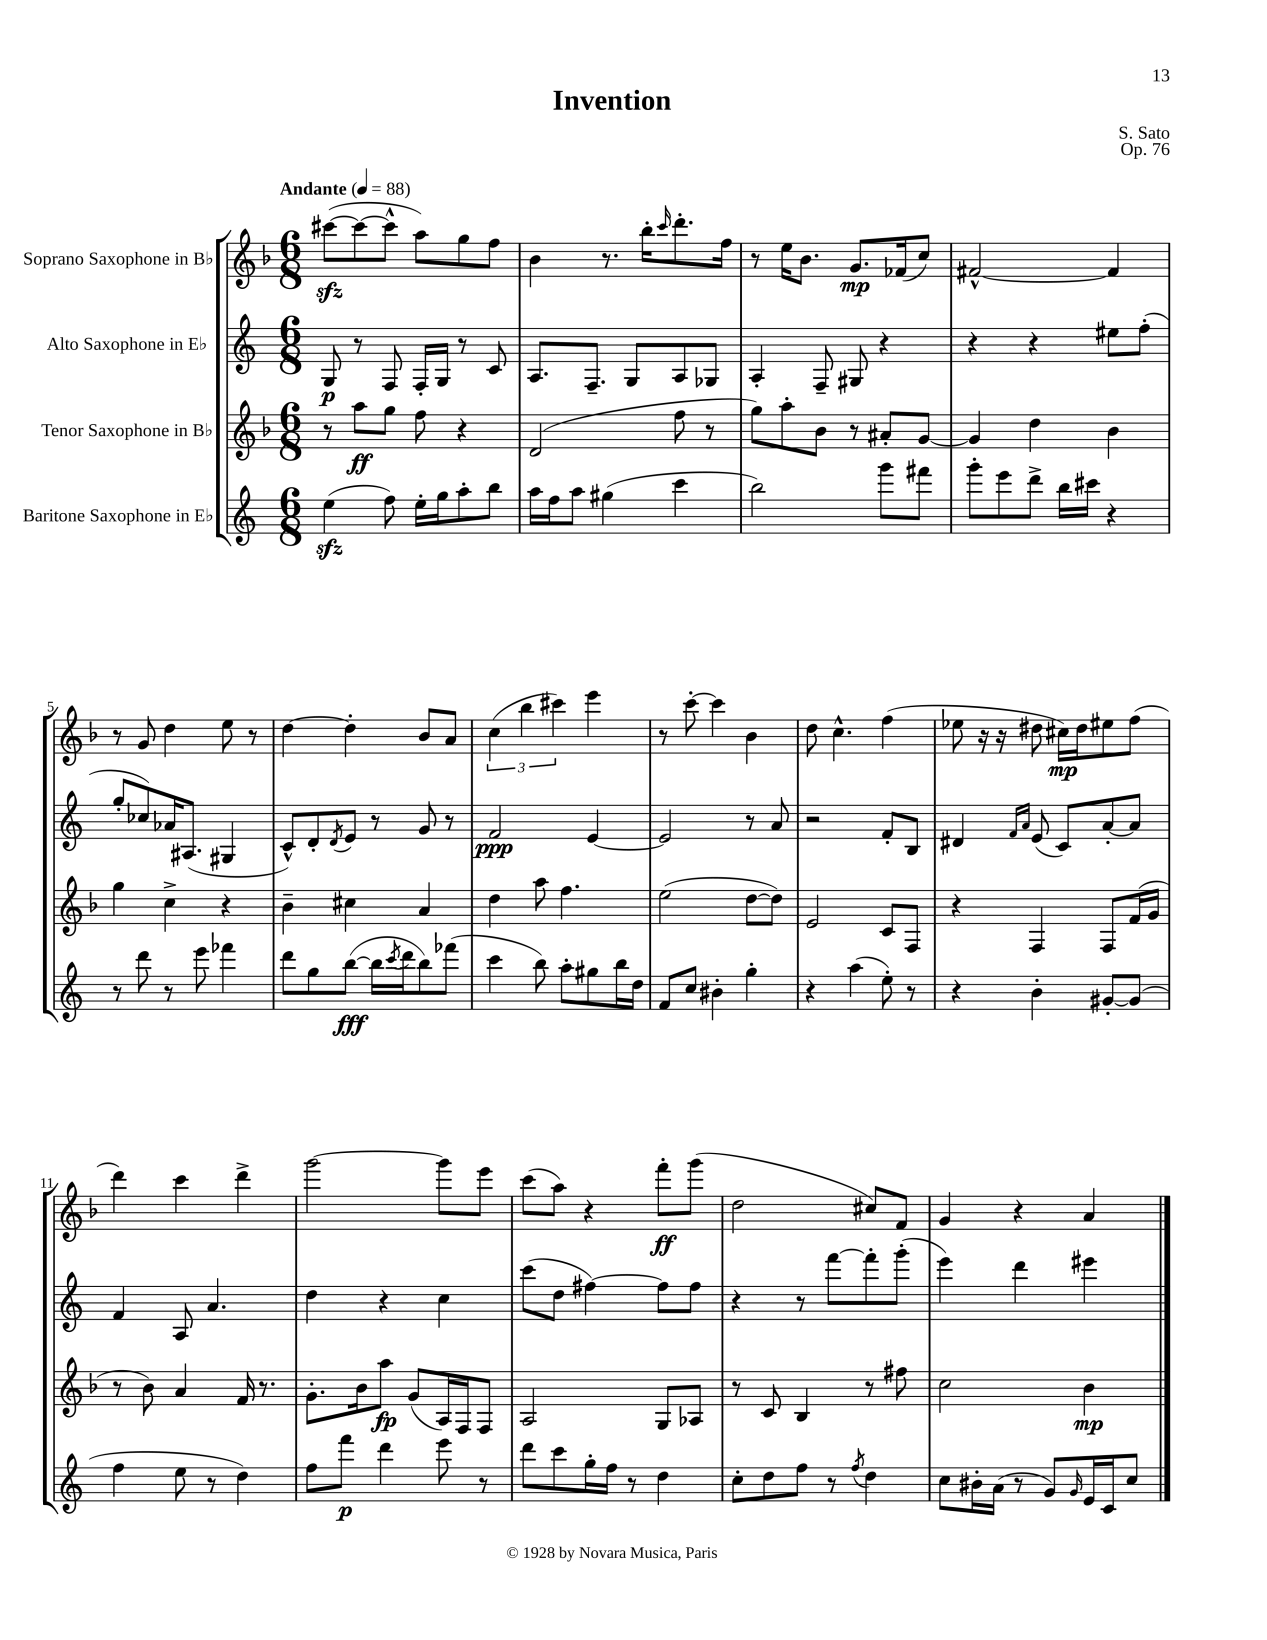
\header { title = "Invention" composer = "S. Sato" opus = "Op. 76" }
<<
\new StaffGroup <<
\new Staff = "s0" \with { instrumentName = "Soprano Saxophone in Bb" } {
    \clef treble \key f \major \numericTimeSignature \time 6/8 \tempo "Andante" 4 = 88
    cis'''8~\sfz( cis'''8~ cis'''8-^ a''8) g''8 f''8 |
    bes'4 r8. bes''16-. \grace { c'''16 } d'''8.-. f''16 |
    r8 e''16 bes'8. g'8.\mp fes'16( c''8) |
    fis'2~-^ fis'4 |
    r8 g'8 d''4 e''8 r8 |
    d''4~ d''4-. bes'8 a'8 |
    \tuplet 3/2 { c''4( bes''4 cis'''4) } e'''4 |
    r8 c'''8~-. c'''4 bes'4 |
    d''8 c''4.-^ f''4( |
    ees''8 r16 r16 dis''8 cis''16\mp) dis''16 eis''8 f''8( |
    d'''4) c'''4 d'''4-> |
    g'''2~ g'''8 e'''8 |
    c'''8( a''8) r4 f'''8-.\ff g'''8( |
    d''2 cis''8) f'8 |
    g'4 r4 a'4 \bar "|." |
}
\new Staff = "s1" \with { instrumentName = "Alto Saxophone in Eb" } {
    \clef treble \key c \major \numericTimeSignature \time 6/8
    g8\p r8 f8 f16-. g16 r8 c'8 |
    a8. f8.-- g8 a8 ges8 |
    a4-. f8-- gis8 r4 |
    r4 r4 eis''8 f''8-.( |
    g''8-. ces''8) aes'16 ais8.( gis4 |
    c'8-^) d'8-. \acciaccatura { d'8 } e'8 r8 g'8 r8 |
    f'2\ppp e'4~ |
    e'2 r8 a'8 |
    r2 f'8-. b8 |
    dis'4 \grace { f'16 a'16 } e'8( c'8) a'8~-. a'8 |
    f'4 a8 a'4. |
    d''4 r4 c''4 |
    c'''8( d''8 fis''4~) fis''8 fis''8 |
    r4 r8 f'''8~ f'''8-. g'''8-.( |
    e'''4) d'''4 eis'''4 \bar "|." |
}
\new Staff = "s2" \with { instrumentName = "Tenor Saxophone in Bb" } {
    \clef treble \key f \major \numericTimeSignature \time 6/8
    r8 a''8\ff g''8 f''8 r4 |
    d'2( f''8 r8 |
    g''8) a''8-. bes'8 r8 ais'8-. g'8~ |
    g'4 d''4 bes'4 |
    g''4 c''4-> r4 |
    bes'4-- cis''4 a'4 |
    d''4 a''8 f''4. |
    e''2( d''8~ d''8) |
    e'2 c'8 f8 |
    r4 f4 f8 f'16( g'16 |
    r8 bes'8) a'4 f'16 r8. |
    g'8.-. bes'16 a''8\fp g'8( a16) f16 f8 |
    a2 g8 aes8 |
    r8 c'8 bes4 r8 fis''8 |
    c''2 bes'4\mp \bar "|." |
}
\new Staff = "s3" \with { instrumentName = "Baritone Saxophone in Eb" } {
    \clef treble \key c \major \numericTimeSignature \time 6/8
    e''4\sfz( f''8) e''16-. g''16 a''8-. b''8 |
    a''16 f''16 a''8 gis''4( c'''4 |
    b''2) g'''8 fis'''8 |
    g'''8-. e'''8 d'''8-> b''16 cis'''16 r4 |
    r8 d'''8 r8 e'''8 fes'''4 |
    d'''8 g''8 b''8~\fff( b''16 \acciaccatura { c'''8 } d'''16 b''8) fes'''8( |
    c'''4 b''8) a''8-. gis''8 b''16 d''16 |
    f'8 c''8 bis'4-. g''4-. |
    r4 a''4( e''8-.) r8 |
    r4 b'4-. gis'8~-. gis'8( |
    f''4 e''8 r8 d''4) |
    f''8 f'''8\p d'''4 e'''8 r8 |
    d'''8 c'''8 g''16-. f''16 r8 d''4 |
    c''8-. d''8 f''8 r8 \acciaccatura { f''8 } d''4 |
    c''8 bis'16-. a'16( r8 g'8) \grace { g'16 } e'16 c'16 c''8 \bar "|." |
}
>>
>>
